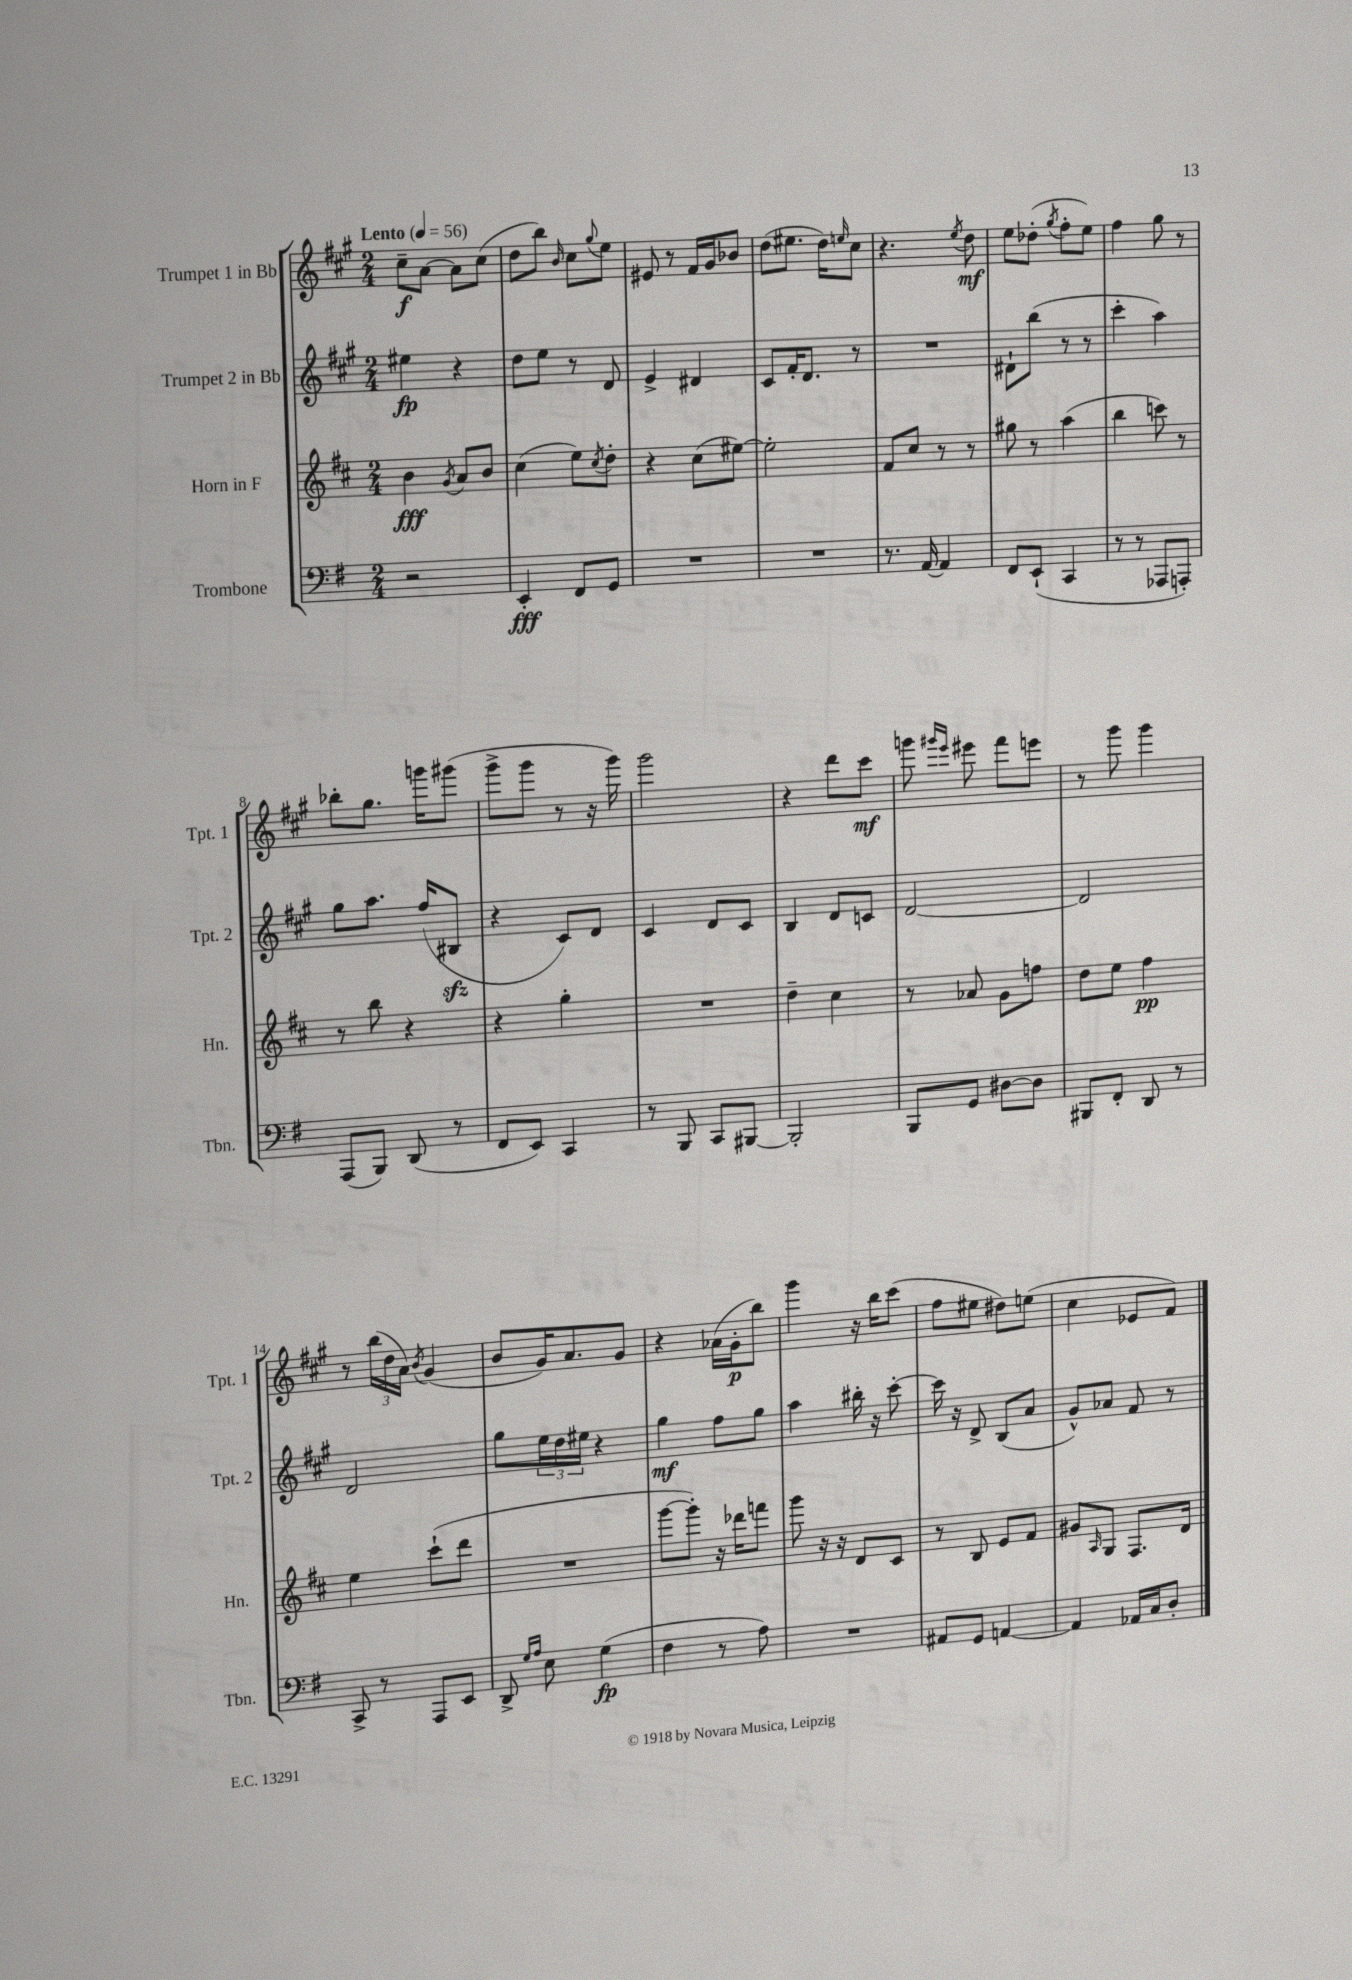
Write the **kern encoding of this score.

**kern	**dynam	**kern	**dynam	**kern	**dynam	**kern	**dynam
*part4	*part4	*part3	*part3	*part2	*part2	*part1	*part1
*staff4	*staff4	*staff3	*staff3	*staff2	*staff2	*staff1	*staff1
*I"Trombone	*	*I"Horn in F	*	*I"Trumpet 2 in Bb	*	*I"Trumpet 1 in Bb	*
*I'Tbn.	*	*I'Hn.	*	*I'Tpt. 2	*	*I'Tpt. 1	*
*clefF4	*	*clefG2	*	*clefG2	*	*clefG2	*
*k[f#]	*	*k[f#c#]	*	*k[f#c#g#]	*	*k[f#c#g#]	*
*M2/4	*	*M2/4	*	*M2/4	*	*M2/4	*
*MM56	*	*MM56	*	*MM56	*	*MM56	*
=1	=1	=1	=1	=1	=1	=1	=1
!	!	!	!	!	!	!LO:TX:a:B:t=Lento	!
2r	.	4b\	fff	4ee#X\	fp	8cc#~\L	f
.	.	.	.	.	.	[8a\J	.
.	.	8qg/	.	.	.	.	.
.	.	8a/L	.	4r	.	8a\L]	.
.	.	8b/J	.	.	.	(8cc#\J	.
=2	=2	=2	=2	=2	=2	=2	=2
4EE'/	fff	(4cc#\	.	8dd\L	.	8dd\L	.
.	.	.	.	8ee\J	.	8bb\J)	.
.	.	.	.	.	.	16qqb/	.
8FF#/L	.	8ee\L)	.	8r	.	8cc#\L	.
.	.	8qcc#/	.	.	.	8qqgg#/	.
8GG/J	.	8dd'\J	.	8d/	.	8ee\J	.
=3	=3	=3	=3	=3	=3	=3	=3
2r	.	4r	.	4e^/	.	8e#X/	.
.	.	.	.	.	.	8r	.
.	.	(8cc#\L	.	4d#X/	.	16f#/LL	.
.	.	.	.	.	.	16g#/J	.
.	.	[8ee#X\J)	.	.	.	8b-X/J	.
=4	=4	=4	=4	=4	=4	=4	=4
2r	.	2ee#'\]	.	8c#/L	.	(8dd\L	.
.	.	.	.	16f#'/K	.	8.ee#X\J	.
.	.	.	.	8.d/J	.	.	.
.	.	.	.	.	.	16dd\KL)	.
.	.	.	.	.	.	16qqeen/	.
.	.	.	.	8r	.	8cc#\J	.
=5	=5	=5	=5	=5	=5	=5	=5
8.r	.	8f#/L	.	2r	.	4.r	.
.	.	8cc#/J	.	.	.	.	.
[16AA/	.	.	.	.	.	.	.
4AA/]	.	8r	.	.	.	.	.
.	.	.	.	.	.	8qee/	.
.	.	8r	.	.	.	8dd\	mf
=6	=6	=6	=6	=6	=6	=6	=6
8FF#/L	.	8gg#X\	.	8d#X`\L	.	8ee\L	.
(8EE`/J	.	8r	.	(8bb\J	.	(8dd-X'\J	.
.	.	.	.	.	.	8qgg#/	.
4CC/	.	(4aa\	.	8r	.	8ff#'\L	.
.	.	.	.	8r	.	8ee\J)	.
=7	=7	=7	=7	=7	=7	=7	=7
8r	.	4bb\	.	4ccc#'\	.	4ff#\	.
8r	.	.	.	.	.	.	.
8AAA-X/L	.	8cccn\)	.	4aa\)	.	8gg#\	.
8AAAn'/J)	.	8r	.	.	.	8r	.
!!LO:LB:g=z
=8	=8	=8	=8	=8	=8	=8	=8
(8AAA/L	.	8r	.	8gg#\L	.	8bb-X'\L	.
8BBB/J)	.	8bb\	.	8.aa\J	.	8.gg#\J	.
(8DD/	.	4r	.	.	.	.	.
.	.	.	.	(16ff#/KL	.	16gggn\KL	.
8r	.	.	.	8B#Xzz/J	.	(8ggg#X\J	.
=9	=9	=9	=9	=9	=9	=9	=9
8FF#/L	.	4r	.	4r	.	8ggg#^\L	.
8EE/J)	.	.	.	.	.	8ggg#\J	.
4CC/	.	4gg'\	.	8c#/L)	.	8r	.
.	.	.	.	8d/J	.	16r	.
.	.	.	.	.	.	16ggg#\)	.
=10	=10	=10	=10	=10	=10	=10	=10
8r	.	2r	.	4c#/	.	2ggg#\	.
8BBB/	.	.	.	.	.	.	.
8CC/L	.	.	.	8d/L	.	.	.
[8BBB#X/J	.	.	.	8c#/J	.	.	.
=11	=11	=11	=11	=11	=11	=11	=11
2BBB#'/]	.	4dd~\	.	4B/	.	4r	.
.	.	4cc#\	.	8d/L	.	8ddd\L	.
.	.	.	.	8cn/J	.	8ccc#\J	mf
=12	=12	=12	=12	=12	=12	=12	=12
8BBB/L	.	8r	.	[2d/	.	8gggn\	.
.	.	.	.	.	.	16qqggg#X/LL	.
.	.	.	.	.	.	16qqeee/JJ	.
8GG/J	.	8a-X/	.	.	.	8eee#X\	.
[8D#X\L	.	8g\L	.	.	.	8fff#\L	.
8D#\J]	.	8ffn\J	.	.	.	8eeen\J	.
=13	=13	=13	=13	=13	=13	=13	=13
8BBB#X/L	.	8dd\L	.	2d/]	.	8r	.
8FF#'/J	.	8ee\J	.	.	.	8ggg#\	.
8DD/	.	4ff#\	pp	.	.	4ggg#\	.
8r	.	.	.	.	.	.	.
!!LO:LB:g=z
=14	=14	=14	=14	=14	=14	=14	=14
8CC^/	.	4ee\	.	2d/	.	8r	.
8r	.	.	.	.	.	(24bb\LL	.
.	.	.	.	.	.	24dd\	.
.	.	.	.	.	.	24a\JJ)	.
.	.	.	.	.	.	8qb/	.
8AAA/L	.	(8ccc#`\L	.	.	.	(4g#/	.
8EE/J	.	8ddd\J	.	.	.	.	.
=15	=15	=15	=15	=15	=15	=15	=15
8DD^/	.	2r	.	8gg#\L	.	8b/L	.
16qqG/LL	.	.	.	.	.	.	.
16qqA/JJ	.	.	.	.	.	.	.
8E\	.	.	.	24ee\L	.	16g#/K)	.
.	.	.	.	24dd\	.	.	.
.	.	.	.	.	.	8.a/	.
.	.	.	.	24ee#X\JJ	.	.	.
(4G\	fp	.	.	4r	.	.	.
.	.	.	.	.	.	8g#/J	.
=16	=16	=16	=16	=16	=16	=16	=16
4F#\	.	[8ggg\L	.	4gg#\	mf	4r	.
.	.	8ggg'\J])	.	.	.	.	.
8r	.	16r	.	8ff#\L	.	(16a-X\LL	.
.	.	16ddd-X\KL	.	.	.	16g#'\J	p
8A\)	.	8fffn\J	.	8gg#\J	.	8bb\J)	.
=17	=17	=17	=17	=17	=17	=17	=17
2r	.	8ggg\	.	4aa\	.	4ggg#\	.
.	.	16r	.	.	.	.	.
.	.	16r	.	.	.	.	.
.	.	8d/L	.	16bb#X'\	.	16r	.
.	.	.	.	16r	.	16bb\KL	.
.	.	8c#/J	.	[8ccc#'\	.	(8ccc#\J	.
=18	=18	=18	=18	=18	=18	=18	=18
8AA#X/L	.	8r	.	16ccc#\]	.	8ff#\L	.
.	.	.	.	16r	.	.	.
8GG/J	.	8B/	.	8d^/	.	8ee#X\J	.
[4AAn/	.	8e/L	.	(8B/L	.	8dd#X\L)	.
.	.	8f#/J	.	8a/J	.	(8een\J	.
=19	=19	=19	=19	=19	=19	=19	=19
4AA/]	.	8g#X/L	.	8g#^^/L)	.	4cc#\	.
.	.	16qqA/	.	.	.	.	.
.	.	8G/J	.	8a-X/J	.	.	.
16AA-X/LL	.	8.F#/L	.	8f#/	.	8e-X/L	.
16C/J	.	.	.	.	.	.	.
8D'/J	.	.	.	8r	.	8f#/J)	.
.	.	16d/Jk	.	.	.	.	.
==	==	==	==	==	==	==	==
*-	*-	*-	*-	*-	*-	*-	*-
